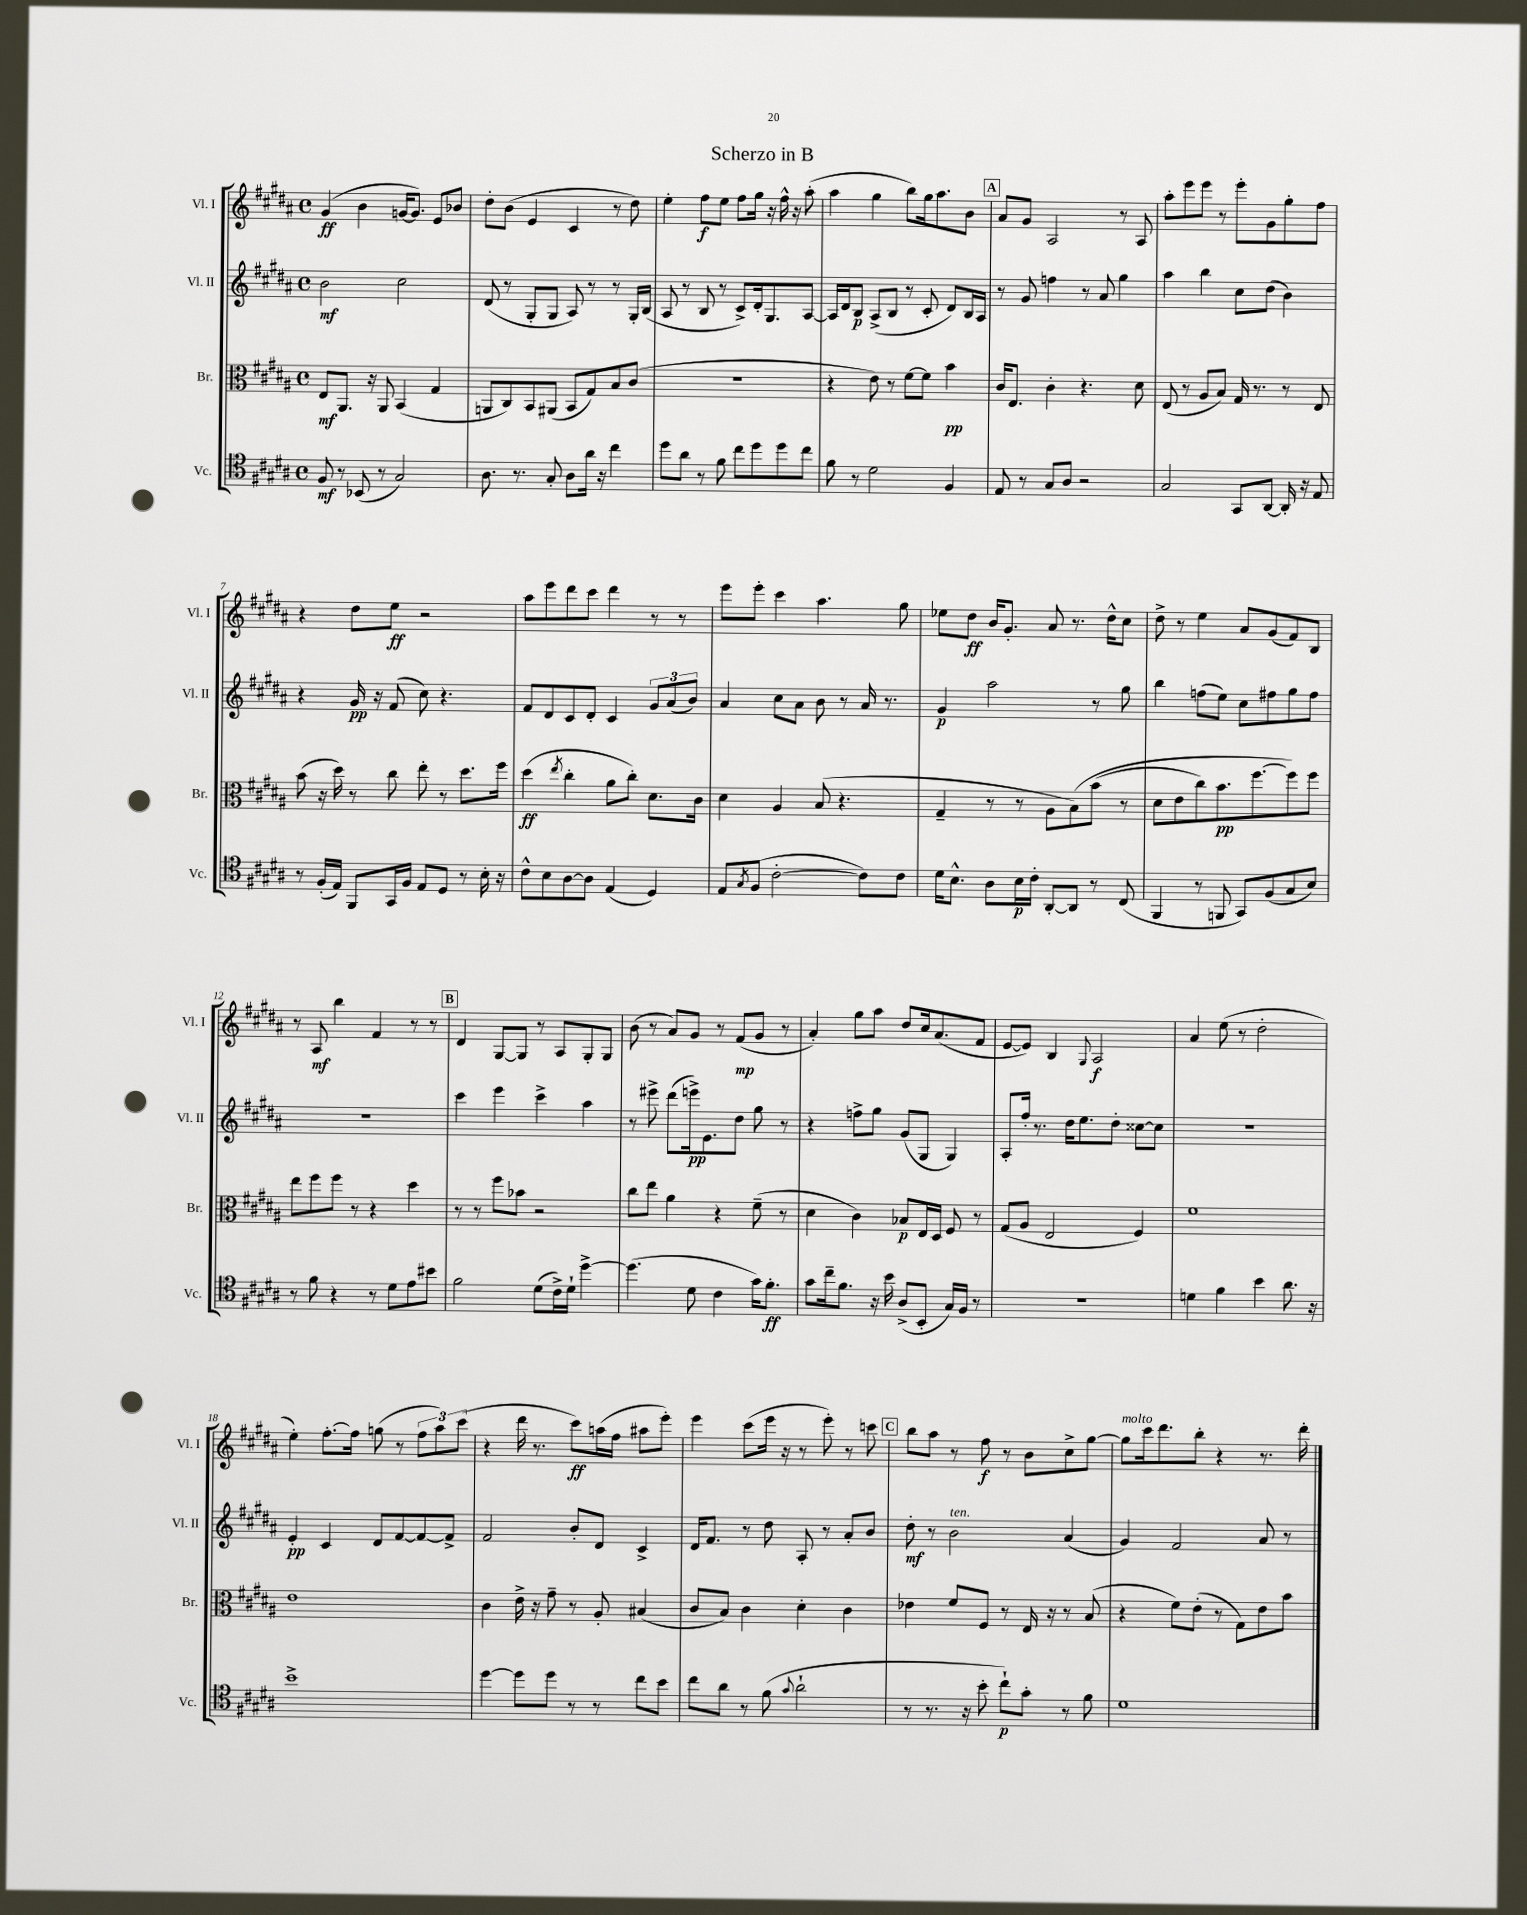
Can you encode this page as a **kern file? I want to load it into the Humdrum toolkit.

**kern	**kern	**kern	**kern
*staff4	*staff3	*staff2	*staff1
*clefC4	*clefC3	*clefG2	*clefG2
*k[f#c#g#d#a#]	*k[f#c#g#d#a#]	*k[f#c#g#d#a#]	*k[f#c#g#d#a#]
*M4/4	*M4/4	*M4/4	*M4/4
*met(c)	*met(c)	*met(c)	*met(c)
8F#	8E	2b	(4g#
8r	8.AA#	.	.
(8BB-	.	.	4b
.	16r	.	.
8r	8AA#	.	.
2G#)	(4BB	2cc#	[16g
.	.	.	8.g])
.	4G#	.	8e
.	.	.	8b-
=	=	=	=
8.A#	8AA	(8d#	8dd#'
.	8C#)	8r	(8b
8.r	.	.	.
.	8BB	8G#'	4e
8G#'	(8AA#	8G#	.
8A#	8BB	8A#)	4c#
16a#	8G#)	8r	.
16r	.	.	.
4cc#	8B	8r	8r
.	(8c#	16G#'	8dd#)
.	.	(16B	.
=	=	=	=
8dd#	1r	8A#	4ee'
8a#	.	8r	.
8r	.	8B	8ff#
8f#	.	8r	8ee
8cc#	.	8c#^)	8ff#
8dd#	.	16d#'	16gg#
.	.	8.G#	16r
8dd#	.	.	16ff#^^
.	.	.	16r
8cc#	.	[8A#	(8aa#'
=	=	=	=
8f#	4r	16A#]	4aa#
.	.	16d#	.
8r	.	8B	.
2d#	8e)	(8A#^	4gg#
.	8r	8B	.
.	[8f#	8r	8bb)
.	8f#]	8c#'	16gg#
.	.	.	8.aa#
4F#	4b	8d#)	.
.	.	16B	8b
.	.	16A#	.
=	=	=	=
8E	16c#	8r	8a#
.	8.E	.	.
8r	.	8g#	8g#
8G#	4c#'	4ff	2A#
8A#	.	.	.
2r	4.r	8r	.
.	.	8a#	.
.	.	4gg#	8r
.	8d#	.	8A#
=	=	=	=
2G#	(8E	4aa#	8aa#'
.	8r	.	8eee
.	8A#	4bb	8eee
.	8B)	.	8r
8GG#	16G#	8cc#	8eee'
.	8.r	.	.
[8AA#	.	(8dd#	8g#
16AA#']	8r	4b)	8gg#'
16r	.	.	.
8E	8E	.	8ff#
=	=	=	=
8r	(8b	4r	4r
(16F#'	16r	.	.
16E)	16dd#)	.	.
8FF#	8r	16g#	8dd#
.	.	16r	.
16GG#	8cc#	(8f#	8ee
16F#	.	.	.
8E	8ee'	8cc#)	2r
8D#	8r	4.r	.
8r	8.dd#	.	.
16B'	.	.	.
16r	16ff#	.	.
=	=	=	=
8c#^^	(4dd#	8f#	8aa#
8B	.	8d#	8eee
.	8qee	.	.
[8A#	4cc#'	8c#	8ddd#
8A#]	.	8d#'	8ccc#
(4E	8a#	4c#	4ddd#
.	8cc#')	.	.
4D#)	8.d#	12g#	8r
.	.	(12a#	.
.	.	.	8r
.	.	12b)	.
.	16c#	.	.
=	=	=	=
8E	4d#	4a#	8eee
8qG#	.	.	.
(8F#	.	.	8eee'
[2c#'	4A#	8cc#	4ccc#
.	.	8a#	.
.	(8B	8b	4.aa#
.	4.r	8r	.
8c#])	.	16a#	.
.	.	8.r	.
8c#	.	.	8gg#
=	=	=	=
16d#	4G#~	4g#	8ee-
8.B^^	.	.	.
.	.	.	8dd#
8A#	8r	2aa#	16b
.	.	.	8.g#'
16B	8r	.	.
16c#'	.	.	.
[8AA#'	8A#	.	8a#
8AA#]	&(8B)	.	8.r
8r	(8b	8r	.
.	.	.	16dd#^^
(8C#	8r	8gg#	8cc#
=	=	=	=
4FF#	8d#	4bb	8dd#^
.	8e	.	8r
8r	8cc#)	(8ff	4ee
8FF	8.b	8ee)	.
8GG#)	.	8cc#	8a#
.	[8.ff#	.	.
(8F#	.	8ff#	(8g#
8G#	8ff#]&)	8gg#	8f#)
8B)	8ff#	8ff#	8B
=	=	=	=
8r	8ee	1r	8r
8f#	8ff#	.	8A#
4r	8ff#	.	4bb
.	8r	.	.
8r	4r	.	4f#
8d#	.	.	.
8e	4dd#	.	8r
8b#	.	.	8r
=	=	=	=
2f#	8r	4ccc#	4d#
.	8r	.	.
.	8ff#	4eee	[8G#
.	8b-	.	8G#]
(8d#	2r	4ccc#^	8r
16c#^)	.	.	8A#
16d#`	.	.	.
[4dd#^	.	4aa#	8G#'
.	.	.	8G#
=	=	=	=
(4.dd#]	8cc#	8r	(8b
.	8ee	8eee#^	8r
.	4a#	(8ddd#	8a#)
8d#	.	16eee^)	8g#
.	.	8.e	.
4c#	4r	.	8r
.	.	8dd#	(8f#
16g#)	(8f#~	8gg#	8g#
8.f#'	.	.	.
.	8r	8r	8r
=	=	=	=
8g#	4d#	4r	4a#')
16cc#~	.	.	.
8.f#	.	.	.
.	4c#)	8ff^	8gg#
16r	.	8gg#	8aa#
16b	.	.	.
(8A#^	8B-	(8g#	8dd#
8BB'	16E	8G#	16cc#
.	16D#	.	(8.a#
16G#)	8F#	4G#)	.
16F#	.	.	.
8r	8r	.	8f#
=	=	=	=
1r	(8G#	8A#'	[8e
.	8A#	16ff#'	8e])
.	.	8.r	.
.	2E	.	4B
.	.	16dd#	.
.	.	8.ee	.
.	.	.	8qqG#
.	.	.	2A#
.	.	8dd#'	.
.	4F#)	[8cc##	.
.	.	8cc##]	.
=	=	=	=
4d	1f#	1r	4a#
4f#	.	.	(8ee
.	.	.	8r
4b	.	.	2dd#'
8.a#	.	.	.
16r	.	.	.
=	=	=	=
1b^	1e	4e'	4ee')
.	.	4c#	[8.ff#'
.	.	.	16ff#]
.	.	8d#	(8gg
.	.	[8f#	8r
.	.	8f#_	12ff#
.	.	.	12aa#)
.	.	8f#^]	.
.	.	.	(12ccc#
=	=	=	=
[4dd#	4c#	2f#	4r
8dd#]	16e^	.	16ddd#
.	16r	.	8.r
8dd#	8g#~	.	.
8r	8r	8b'	8ccc#)
8r	8A#'	8d#	(16aa
.	.	.	16ff#
8cc#	(4B#	4c#^	8aa#
8b	.	.	8eee')
=	=	=	=
8cc#	8c#	16d#	4eee
.	.	8.f#	.
8a#	8B)	.	.
8r	4c#	8r	(8ccc#
(8f#	.	8dd#	16eee
.	.	.	16r
8qqg#	.	.	.
2a#`	4d#'	8A#'	8r
.	.	8r	8eee')
.	4c#	8a#'	8r
.	.	8b	8ccc
=	=	=	=
8r	4e-	8dd#'	8bb
8.r	.	8r	8aa#
.	8f#	2b	8r
16r	.	.	.
8b'	8F#	.	8ff#
8cc#`)	8r	.	8r
8g#'	16E	.	8b
.	16r	.	.
8r	8r	(4a#	8cc#^
8f#	(8B	.	[8gg#
=	=	=	=
1d#	4r	4g#)	8gg#]
.	.	.	16ccc#
.	.	.	8.ddd#
.	8f#)	2f#	.
.	(8e'	.	8bb'
.	8r	.	4r
.	8G#)	.	.
.	8e	8a#	8.r
.	8b	8r	.
.	.	.	16ddd#'
==	==	==	==
*-	*-	*-	*-
